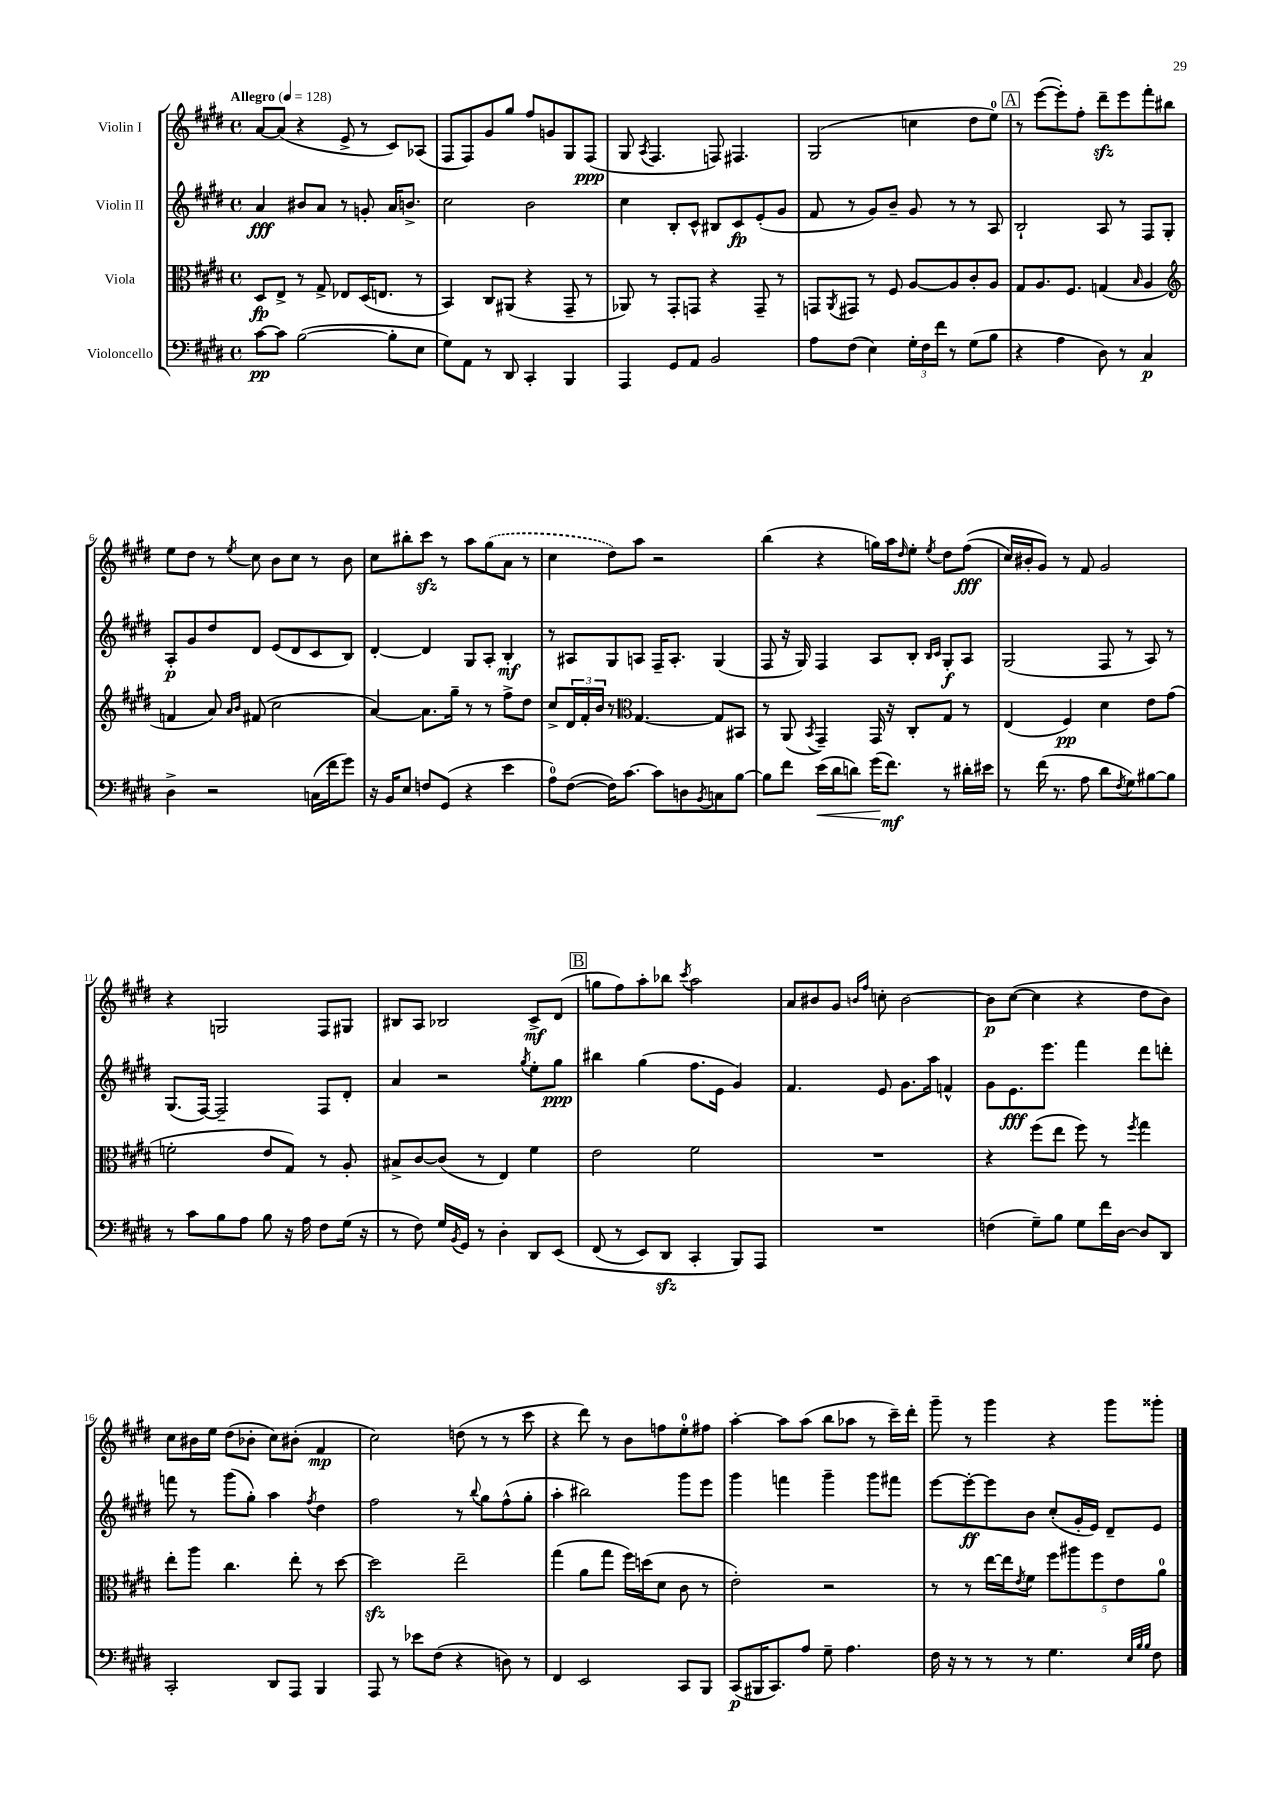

**kern	**kern	**kern	**kern
*staff4	*staff3	*staff2	*staff1
*clefF4	*clefC3	*clefG2	*clefG2
*k[f#c#g#d#]	*k[f#c#g#d#]	*k[f#c#g#d#]	*k[f#c#g#d#]
*M4/4	*M4/4	*M4/4	*M4/4
*met(c)	*met(c)	*met(c)	*met(c)
*MM128	*MM128	*MM128	*MM128
[8c#	8D#	4a	[8a
8c#]	8E^	.	(8a]
([2B	8r	8b#	4r
.	8G#^	8a	.
.	8E-	8r	8e^
.	(16D#	8g'	8r
.	8.E	.	.
8B']	.	16a	8c#)
.	.	8.b^	.
8E	8r	.	(8A-
=	=	=	=
8G#)	4BB)	2cc#	8F#
8AA	.	.	8F#)
8r	8C#	.	8g#
8DD#	(8AA#	.	8gg#
4CC#'	4r	2b	8ff#
.	.	.	8g
4BBB	8GG#~	.	8G#
.	8r	.	(8F#
=	=	=	=
4AAA	8AA-)	4cc#	8G#
.	.	.	8qA
.	8r	.	4.F#
8GG#	8GG#'	8B'	.
8AA	8GG	8c#^^	.
2BB	4r	8B#	8F)
.	.	8c#	4.F#
.	8GG~	(8e'	.
.	8r	8g#	.
=	=	=	=
8A	8GG	8f#	(2G#
.	8qAA	.	.
(8F#	8GG#	8r	.
4E)	8r	8g#)	.
.	8F#	8b~	.
24G#'	[8A	8g#	4cc
24F#	.	.	.
24f#	.	.	.
8r	8A]	8r	.
(8G#	8c#'	8r	8dd#
8B	8A	8A	8ee)
=	=	=	=
4r	8G#	2B`	8r
.	8.A	.	([8eee
4A	.	.	8eee'])
.	8.F#	.	.
.	.	.	8ff#'
8D#)	(4G	8A	8ddd#~
8r	.	8r	8eee
.	16qqB	.	.
4C#	4A	8F#	8fff#'
.	.	8G#'	8bb#
=	=	=	=
*	*clefG2	*	*
4D#^	4f	8A'	8ee
.	.	8g#	8dd#
2r	8a)	8dd#	8r
.	16qqa	.	.
.	16qqb	.	8qee
.	(8f#	8d#	8cc#
.	2cc#	(8e	8b
.	.	8d#	8cc#
(16C	.	8c#	8r
16f#	.	.	.
8g#)	.	8B)	8b
=	=	=	=
16r	[4a)	[4d#'	8cc#
16BB	.	.	.
8E	.	.	8bb#'
8F	8.a]	4d#]	8ccc#
(8GG#	.	.	8r
.	16gg#~	.	.
4r	8r	8G#	8aa
.	8r	8A'	(8gg#
4e	8ff#^	4B'	8a
.	8dd#	.	8r
=	=	=	=
8A)	8cc#^	8r	4cc#
([8F#	24d#	8A#	.
.	24f#'	.	.
.	24b	.	.
16F#])	8r	8G#	8dd#)
[8.c#	.	.	.
*	*clefC3	*	*
.	[4.G#	8A	8aa
8c#]	.	16F#~	2r
.	.	8.A'	.
8D	.	.	.
8qBB	.	.	.
8C	8G#]	(4G#	.
[8B	8BB#	.	.
=	=	=	=
8B]	8r	8F#	(4bb
8f#	(8AA	16r	.
.	.	16G#)	.
.	8qBB	.	.
(16e	4GG#~)	4F#	4r
16d#	.	.	.
8d)	.	.	.
(16g#	16GG#	8A	16gg)
8.f#)	16r	.	16aa
.	.	.	16qqdd#
.	8C#'	8B'	8ee'
.	.	16qqB	.
.	.	16qqc#	8qee
8r	8G#	8G#'	8dd#
16d#'	8r	8A	&((8ff#
16e#	.	.	.
=	=	=	=
8r	(4E	(2G#	16cc#)
.	.	.	16b#'
(16f#	.	.	8g#&)
8.r	.	.	.
.	4F#)	.	8r
8A	.	.	8f#
8d#	4d#	8F#	2g#
8qF#	.	.	.
8G#)	.	8r	.
[8B#	8e	8A)	.
8B#]	(8g#	8r	.
=	=	=	=
8r	2f'	(8.G#	4r
8c#	.	.	.
.	.	[16F#)	.
8B	.	2F#~]	2G
8A	.	.	.
8B	8e	.	.
16r	8G#)	.	.
16A	.	.	.
8F#	8r	8F#	8F#
(16G#	8A'	8d#'	8G#
16r	.	.	.
=	=	=	=
8r	8B#^	4a	8B#
8F#)	[8c#	.	8A
16G#	(8c#]	2r	2B-
8qBB	.	.	.
16GG#	.	.	.
8r	8r	.	.
4D#'	4E)	.	.
.	.	8qgg#	.
8DD#	4f#	8ee'	8c#^
&(8EE	.	8gg#	(8d#
=	=	=	=
(8FF#	2e	4bb#	8gg
8r	.	.	8ff#)
8EE)	.	(4gg#	8aa'
8DD#	.	.	8bb-
.	.	.	8qccc#
4CC#'	2f#	8.ff#	2aa
.	.	16e	.
8BBB&)	.	4g#)	.
8AAA	.	.	.
=	=	=	=
1r	1r	4.f#	8a
.	.	.	8b#
.	.	.	8g#
.	.	.	16qqb
.	.	.	16qqff#
.	.	8e	8cc'
.	.	8.g#	[2b
.	.	16aa	.
.	.	4f^^	.
=	=	=	=
(4F	4r	8g#	8b]
.	.	8.e	([8cc#
8G#~)	(8ff#	.	4cc#]
.	.	8.eee	.
8B	8ee	.	.
8G#	8ff#)	4fff#	4r
16f#	8r	.	.
[16D#	.	.	.
.	8qff#	.	.
8D#]	4gg#	8ddd#	8dd#
8DD#	.	8ddd'	8b)
=	=	=	=
2CC#'	8ee'	8fff	8cc#
.	8aa	8r	16b#
.	.	.	16ee
.	4.cc#	(8ggg#	(8dd#
.	.	8gg#')	8b-'
8DD#	.	4aa	8cc#)
8AAA	8ee'	.	(8b#'
.	.	8qff#	.
4BBB	8r	4dd#	4f#
.	[8dd#	.	.
=	=	=	=
8AAA	2dd#]	2ff#	2cc#)
8r	.	.	.
8e-	.	.	.
(8F#	.	.	.
4r	2ee~	8r	(8dd
.	.	8qqbb	.
.	.	8gg#	8r
8D)	.	(8ff#^^	8r
8r	.	8gg#'	8ccc#
=	=	=	=
4FF#	(4gg#	4aa'	4r
2EE	8a	2bb#)	8ddd#)
.	8gg#	.	8r
.	16ff#)	.	8b
.	(16dd	.	.
.	8d#	.	8ff
8CC#	8c#	8ggg#	8ee'
8BBB	8r	8eee	8ff#
=	=	=	=
(8CC#	2e')	4ggg#	[4aa'
16BBB#	.	.	.
8.CC#)	.	.	.
.	.	4fff	8aa]
8A	.	.	(8aa
8G#~	2r	4ggg#~	8bb
4.A	.	.	8aa-
.	.	8ggg#	8r
.	.	8fff#	16ccc#~)
.	.	.	16ddd#'
=	=	=	=
16F#	8r	[8eee	8ggg#~
16r	.	.	.
8r	8r	8eee'_	8r
8r	[16ee	8eee]	4ggg#
.	16ee]	.	.
.	8qe	.	.
8r	8f#	8b	.
4.G#	10ff#	(8cc#'	4r
.	10aa#	.	.
.	.	16g#'	.
.	.	16e)	.
.	10ff#	.	.
.	.	8d#~	8ggg#
.	10e	.	.
32qqE	.	.	.
32qqB	.	.	.
32qqB	.	.	.
8F#	.	8e	8ggg##'
.	10a	.	.
==	==	==	==
*-	*-	*-	*-
